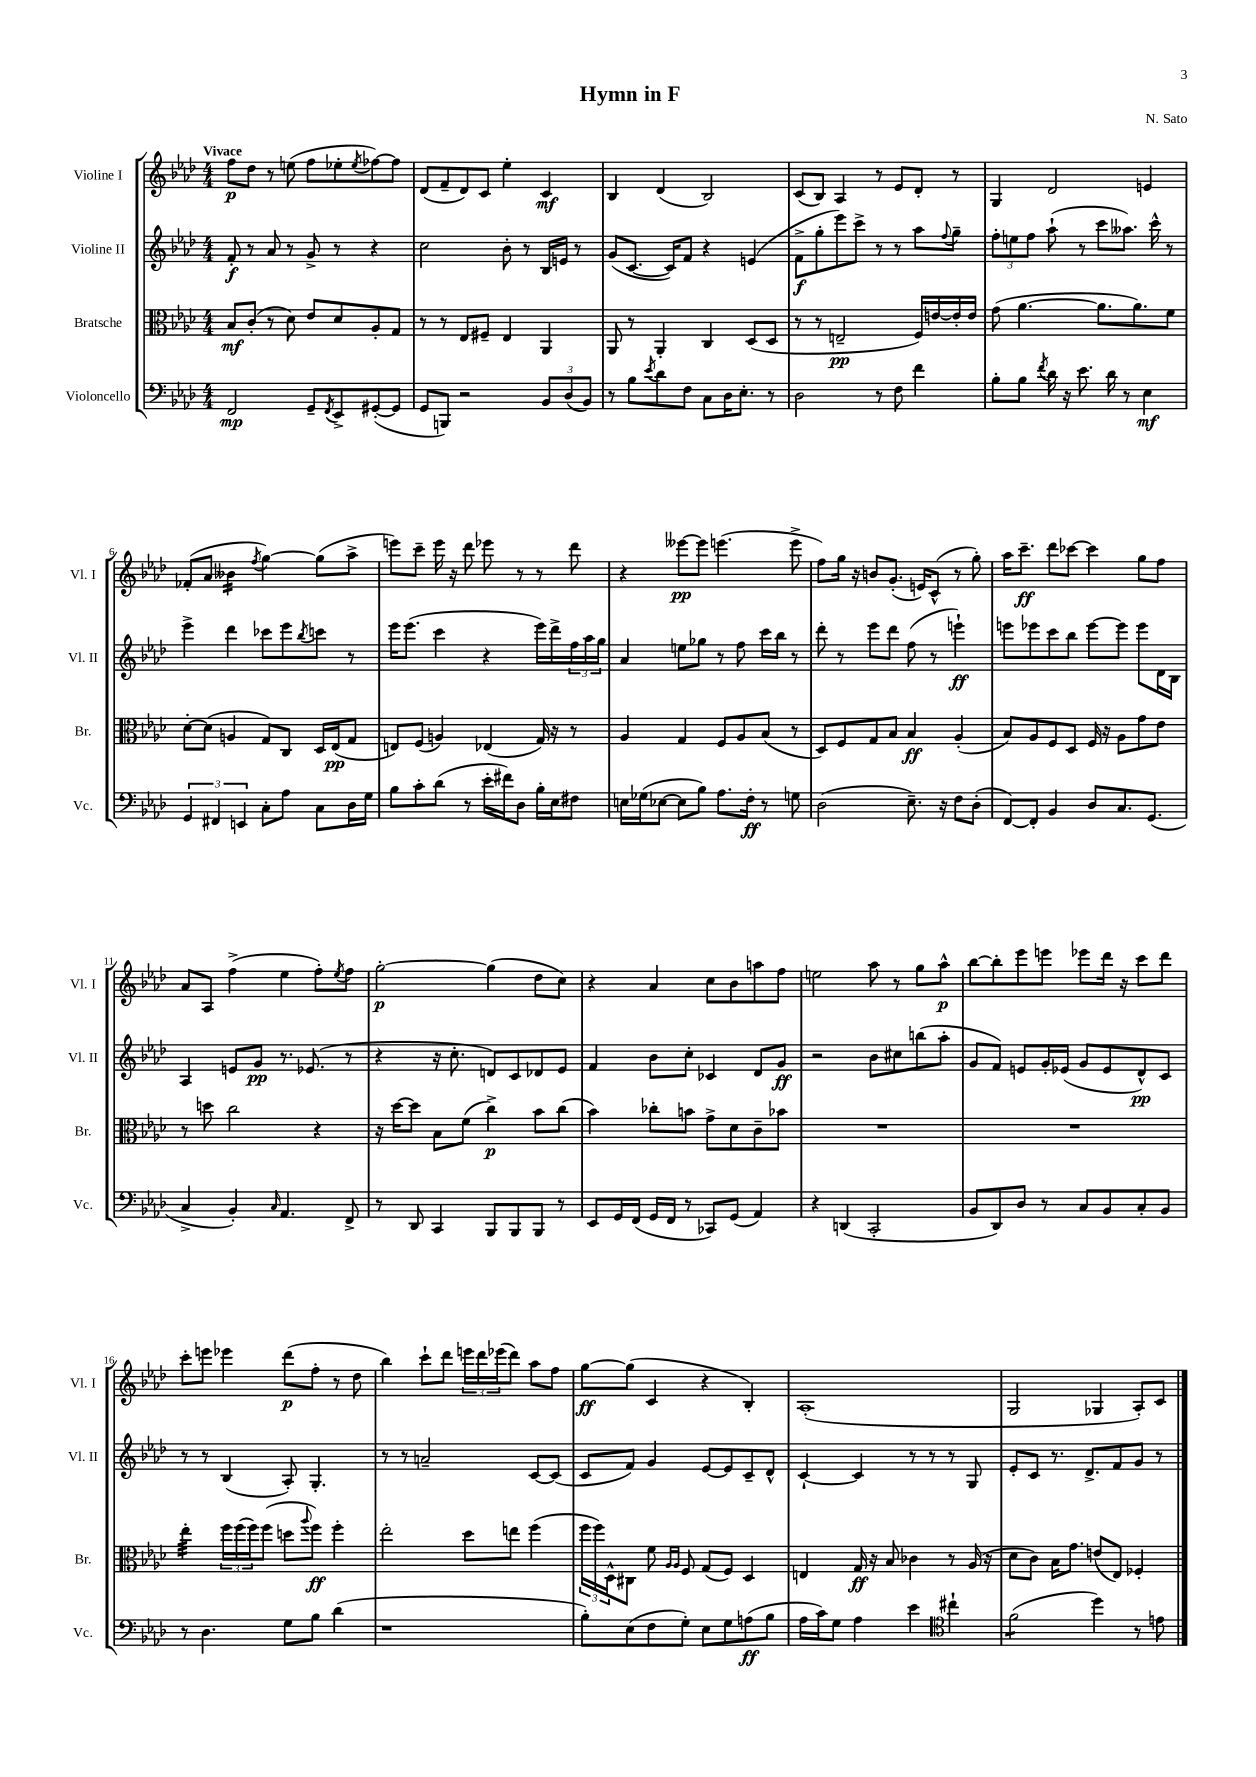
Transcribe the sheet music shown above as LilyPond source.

\header { title = "Hymn in F" composer = "N. Sato" }
<<
\new StaffGroup <<
\new Staff = "s0" \with { instrumentName = "Violine I" shortInstrumentName = "Vl. I" } {
    \clef treble \key aes \major \numericTimeSignature \time 4/4 \tempo "Vivace"
    f''8\p des''8 r8 e''8( f''8 ees''8-. \acciaccatura { ees''8 } fes''8~) fes''8 |
    des'8( f'8-- des'8) c'8 ees''4-. c'4\mf |
    bes4 des'4( bes2) |
    c'8( bes8) aes4 r8 ees'8 des'8-. r8 |
    g4 des'2 e'4 |
    fes'8-.( aes'8 beses'4:16 \acciaccatura { f''8 } g''4~) g''8( aes''8-> |
    e'''8) c'''8-- e'''16 r16 des'''8 ees'''8 r8 r8 des'''8 |
    r4 eeses'''8~\pp eeses'''8 e'''4.( e'''8-> |
    f''8) g''16 r16 b'8 g'8.-.( e'16) c'8-^( r8 g''8-.) |
    aes''16 c'''8.--\ff des'''8 ces'''8~ ces'''4 g''8 f''8 |
    aes'8 aes8 f''4->( ees''4 f''8-.) \acciaccatura { ees''8 } f''8 |
    g''2~-.\p g''4( des''8 c''8) |
    r4 aes'4 c''8 bes'8 a''8 f''8 |
    e''2 aes''8 r8 g''8 aes''8-^\p |
    bes''8~ bes''8-. ees'''8 e'''8 ees'''8 des'''16 r16 c'''8 des'''8 |
    c'''8-. e'''8 ees'''4 des'''8\p( f''8-. r8 des''8 |
    bes''4) c'''8-! des'''8 \tuplet 3/2 { e'''16 des'''16 ees'''16( } des'''8) aes''8 f''8 |
    g''8~\ff g''8( c'4 r4 bes4-.) |
    aes1-.( |
    g2 ges4 aes8-.) c'8 \bar "|." |
}
\new Staff = "s1" \with { instrumentName = "Violine II" shortInstrumentName = "Vl. II" } {
    \clef treble \key aes \major \numericTimeSignature \time 4/4
    f'8-.\f r8 aes'8 r8 g'8-> r8 r4 |
    c''2 bes'8-. r8 bes16 e'16 r8 |
    g'8( c'8.~ c'16) f'8 r4 e'4( |
    f'8->\f g''8-. ees'''8) c'''8-> r8 r8 aes''8 \appoggiatura { f''8 } g''8-- |
    \tuplet 3/2 { f''8-. e''8 f''8 } aes''8-!( r8 c'''8 aeses''8.) c'''16-^ r8 |
    ees'''4-> des'''4 ces'''8 ees'''8 \acciaccatura { bes''8 } c'''8 r8 |
    ees'''16 ees'''8.( c'''4 r4 ees'''16) des'''16-> \tuplet 3/2 { f''16 aes''16 g''16 } |
    aes'4 e''8 ges''8 r8 f''8 c'''16 bes''16 r8 |
    des'''8-. r8 ees'''8 des'''8 f''8( r8 e'''4-!\ff) |
    e'''8 ees'''8 c'''8 bes''8 ees'''8~ ees'''8 ees'''8 des'16 bes16 |
    aes4 e'8 g'8\pp r8. ees'8.( r8 |
    r4 r16 c''8.-. d'8) c'8 des'8 ees'8 |
    f'4 bes'8 c''8-. ces'4 des'8 g'8\ff |
    r2 bes'8 cis''8 b''8( aes''8-. |
    g'8 f'8) e'8 g'16-. ees'16( g'8 ees'8 des'8-^\pp) c'8 |
    r8 r8 bes4( aes8-.) g4.-. |
    r8 r8 a'2-- c'8~ c'8( |
    c'8 f'8) g'4 ees'8~ ees'8 c'8-- des'8-^ |
    c'4~-! c'4 r8 r8 r8 g8 |
    ees'8-. c'8 r8. des'8.-> f'8 g'8 r8 \bar "|." |
}
\new Staff = "s2" \with { instrumentName = "Bratsche" shortInstrumentName = "Br." } {
    \clef alto \key aes \major \numericTimeSignature \time 4/4
    bes8\mf c'8-.( r8 des'8) ees'8 des'8 aes8-. g8 |
    r8 r8 ees8 fis8-- ees4 aes,4 |
    aes,8 r8 aes,4-. c4 des8( des8 |
    r8 r8 e2--\pp f16) e'16~ e'16-. e'16 |
    g'8( aes'4.~ aes'8. aes'8.) f'8 |
    des'8~-. des'8( a4 g8) c8 des16 ees16\pp( g8 |
    e8) f8( a4) ees4( g16) r16 r8 |
    aes4 g4 f8 aes8 bes8( r8 |
    des8) f8 g8 bes8 bes4\ff aes4-.( |
    bes8) aes8 f8 des8 f16 r16 aes8 g'8 ees'8 |
    r8 d''8 c''2 r4 |
    r16 des''16~ des''8 bes8 f'8( c''4->\p) bes'8 c''8( |
    bes'4) ces''8-. b'8 g'8-> des'8 c'8-- bes'8 |
    R1 |
    R1 |
    ees''4:32-. \tuplet 3/2 { f''16 f''16( f''16) } f''8( d''8 \appoggiatura { aes''8 } f''8\ff) f''4-. |
    ees''2-. des''8 e''8 f''4( |
    \tuplet 3/2 { f''16 f''16) des16-^ } cis8 f'8 \grace { aes16 aes16 } f8 g8( f8) des4 |
    e4 g16\ff r16 bes8 ces'4 r8 aes16( r16 |
    des'8 c'8) bes16 g'8. e'8( ees8) fes4-. \bar "|." |
}
\new Staff = "s3" \with { instrumentName = "Violoncello" shortInstrumentName = "Vc." } {
    \clef bass \key aes \major \numericTimeSignature \time 4/4
    f,2\mp g,8-- \acciaccatura { f,8 } ees,8-> gis,8~-.( gis,8 |
    g,8 b,,8) r2 \tuplet 3/2 { bes,8 des8( bes,8) } |
    r8 bes8 \acciaccatura { ees'8 } des'8 f8 c8 des16 ees8.-. r8 |
    des2 r8 f8 f'4 |
    bes8-. bes8 \acciaccatura { f'8 } des'16 r16 ees'8. des'16 r8 ees4\mf |
    \tuplet 3/2 { g,4 fis,4 e,4 } c8-. aes8 c8 des16 g16 |
    bes8 c'8-. des'8( r8 ees'16-. fis'16) des8 bes16-. ees16 fis8 |
    e16 ges16( ees8~ ees8 bes8) aes8. f16-.\ff r8 g8 |
    des2( ees8.--) r16 f8 des8-.( |
    f,8~) f,8-. bes,4 des8 c8. g,8.( |
    c4-> bes,4-.) \grace { c16 } aes,4. f,8-> |
    r8 des,8 c,4 bes,,8 bes,,8 bes,,8 r8 |
    ees,8 g,16 f,16( g,16 f,16 r8 ces,8) g,8( aes,4) |
    r4 d,4( c,2-. |
    bes,8 des,8) des8 r8 c8 bes,8 c8-. bes,8 |
    r8 des4. g8 bes8 des'4( |
    r1 |
    bes8-.) ees8( f8 g8-.) ees8 g8 a8\ff( bes8 |
    aes16 c'16) g8 aes4 ees'4 \clef tenor cis''4-! |
    f'2:8( des''4) r8 e'8 \bar "|." |
}
>>
>>
